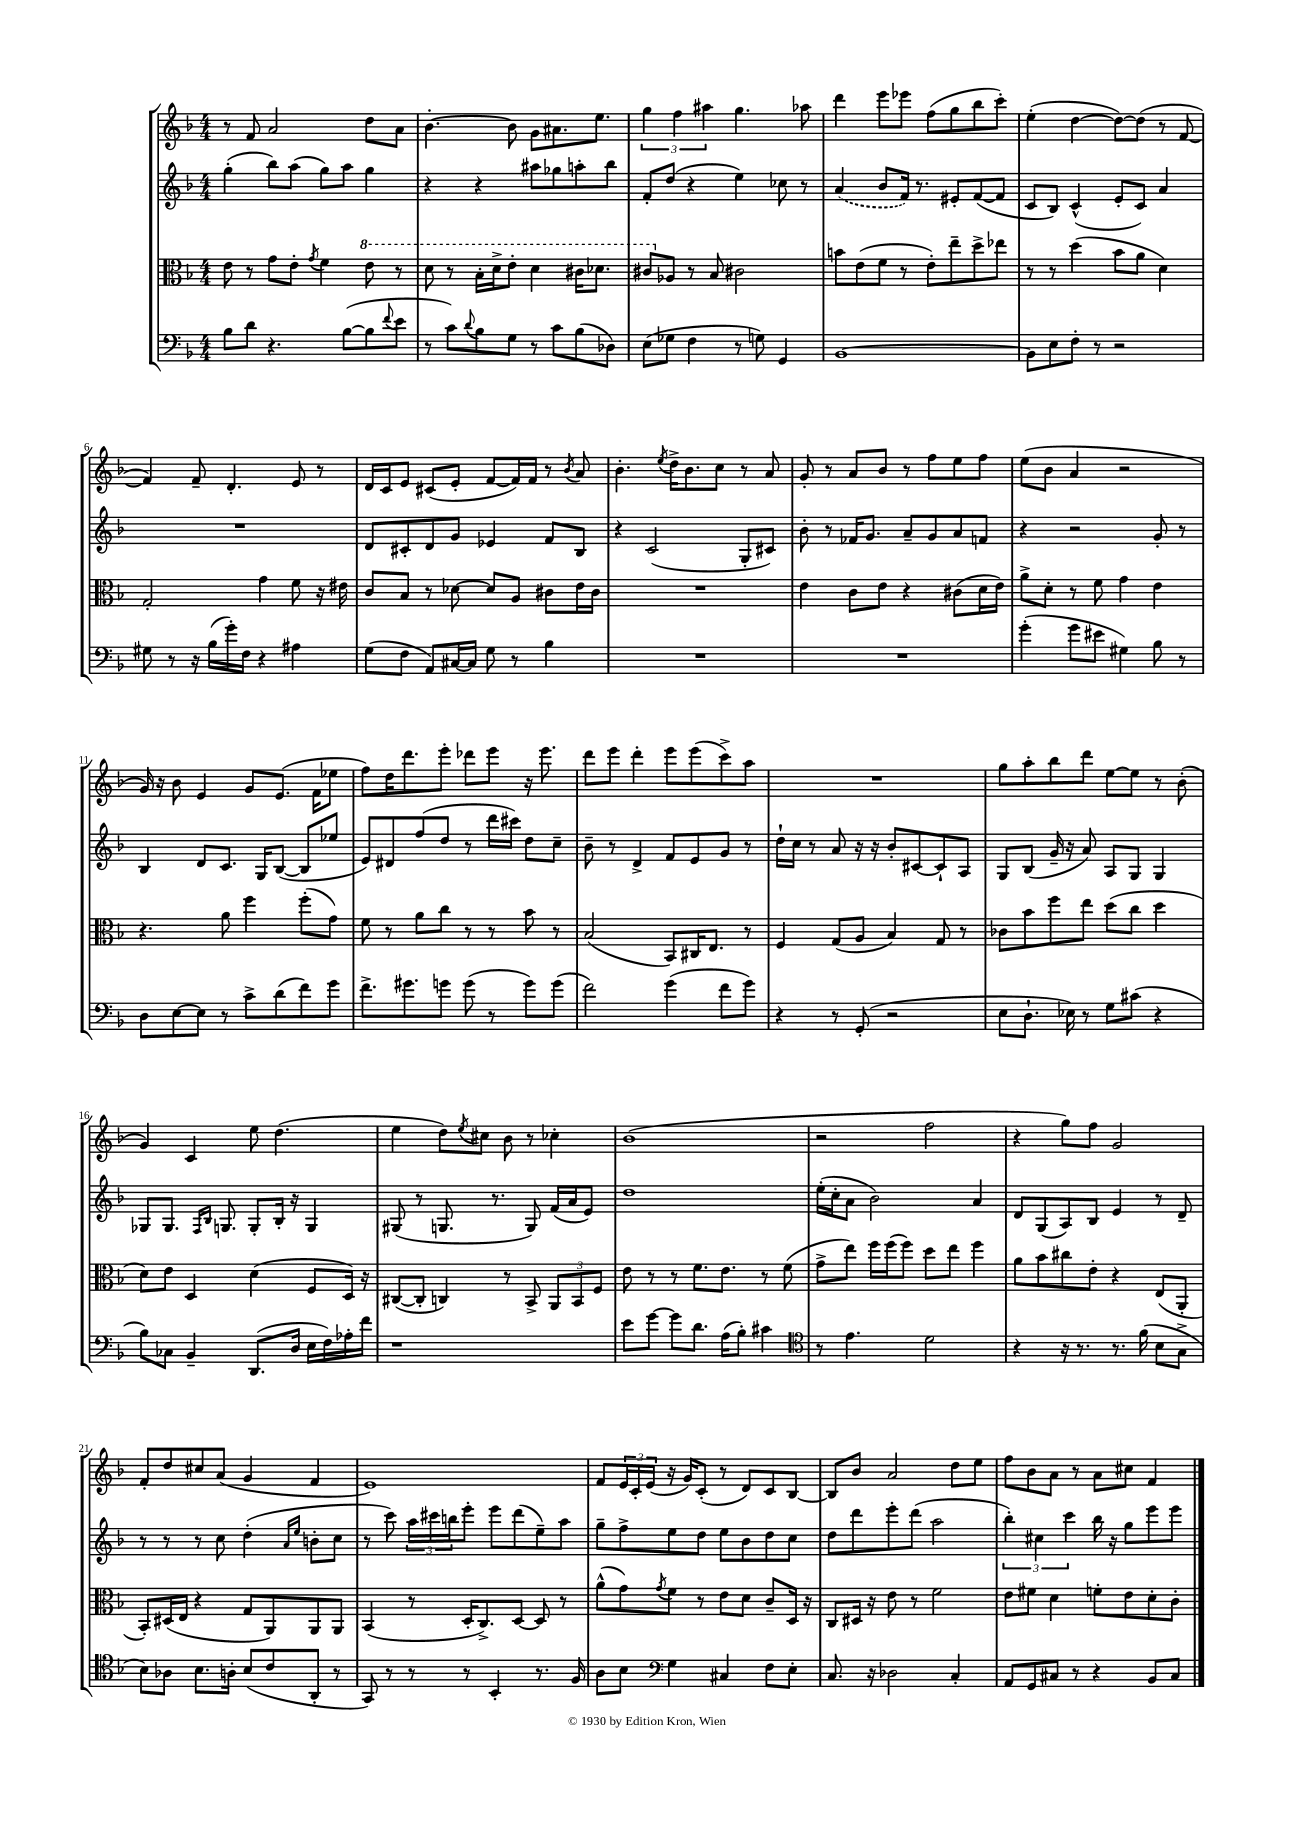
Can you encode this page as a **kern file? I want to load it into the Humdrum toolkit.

**kern	**kern	**kern	**kern
*staff4	*staff3	*staff2	*staff1
*clefF4	*clefC3	*clefG2	*clefG2
*k[b-]	*k[b-]	*k[b-]	*k[b-]
*M4/4	*M4/4	*M4/4	*M4/4
8B-	8e	(4gg'	8r
8d	8r	.	8f
4.r	8g	8bb-)	2a
.	8e'	(8aa	.
.	8qg	.	.
.	4f	8gg)	.
([8B-	.	8aa	.
8B-]	8ee	4gg	8dd
8qqf	.	.	.
8e	8r	.	8a
=	=	=	=
8r	8dd	4r	[4.b-'
8c)	8r	.	.
8qqd	.	.	.
8B-	16b-'	4r	.
.	16dd^	.	.
8G	8ee'	.	8b-]
8r	4dd	8aa#	8g
8c	.	8gg-	8.a#
(8B-	16cc#	8aa'	.
.	8.dd-	.	8.ee
8D-)	.	8bb-	.
=	=	=	=
(8E	8cc#	8f'	6gg
8G-	8A-	(8dd	.
.	.	.	6ff
4F	8r	4r	.
.	.	.	6aa#
.	8B-	.	.
8r	2c#	4ee)	4.gg
8G)	.	.	.
4GG	.	8cc-	.
.	.	8r	8aa-
=	=	=	=
[1BB-	8b	(4a	4ddd
.	(8e	.	.
.	8f	8b-	8eee
.	8r	16f)	8eee-
.	.	8.r	.
.	8e')	.	(8ff
.	8ee~	8e#'	8gg
.	8dd^	([8f	8bb-
.	8ee-	8f]	8ccc')
=	=	=	=
8BB-]	8r	8c	(4ee'
8E	8r	8B-)	.
8F'	(4dd	(4c^^	[4dd
8r	.	.	.
2r	8b-	8e'	8dd_)
.	8a	8c)	(8dd]
.	4d)	4a	8r
.	.	.	[8f
=	=	=	=
8G#	2G'	1r	4f])
8r	.	.	.
16r	.	.	8f~
(16B-	.	.	.
16g')	.	.	4.d'
16F	.	.	.
4r	4g	.	.
4A#	8f	.	8e
.	16r	.	8r
.	16e#	.	.
=	=	=	=
(8G	8c	8d	16d
.	.	.	16c
8F	8B-	8c#'	8e
8AA)	8r	8d	(8c#
[16C#	[8d-	8g	8e'
16C#]	.	.	.
8G	8d-]	4e-	[8f
8r	8A	.	16f])
.	.	.	16f
4B-	8c#	8f	8r
.	.	.	8qb-
.	16e	8B-	8a
.	16c#	.	.
=	=	=	=
1r	1r	4r	4.b-'
.	.	(2c	.
.	.	.	8qee
.	.	.	16dd^
.	.	.	8.b-
.	.	.	8cc
.	.	8G'	8r
.	.	8c#)	8a
=	=	=	=
1r	4e	8b-'	8g'
.	.	8r	8r
.	8c	16f-	8a
.	.	8.g	.
.	8e	.	8b-
.	4r	8a~	8r
.	.	8g	8ff
.	(8c#	8a	8ee
.	16d	8f	8ff
.	16e)	.	.
=	=	=	=
(4g'	8a^	4r	(8ee
.	8d'	.	8b-
8g	8r	2r	4a
8e#	8f	.	.
4G#)	4g	.	2r
8B-	4e	8g'	.
8r	.	8r	.
=	=	=	=
8D	4.r	4B-	16g)
.	.	.	16r
[8E	.	.	8b-
8E]	.	8d	4e
8r	8a	8.c	.
8c^	4ff	.	8g
.	.	16G	.
(8d	.	([8B-	(8.e
8f)	(8ff'	8B-]	.
.	.	.	16f
8g	8g)	8ee-	8ee-
=	=	=	=
8.f^	8f	8e)	8ff)
.	8r	8d#	16dd
8.g#	.	.	8.ddd
.	8a	(8ff	.
8g	8cc	8dd	8eee'
(8g	8r	8r	8ddd-
8r	8r	16ddd	8eee
.	.	16ccc#)	.
8g)	8b-	8dd	16r
.	.	.	8.eee
(8g	8r	8cc~	.
=	=	=	=
2f)	(2B-	8b-~	8ddd
.	.	8r	8eee
.	.	4d^	4ddd'
(4g	8BB-)	8f	8eee
.	16C#	8e	(8eee
.	8.E	.	.
8f	.	8g	8ccc^)
8g)	8r	8r	8aa
=	=	=	=
4r	4F	16dd`	1r
.	.	16cc	.
.	.	8r	.
8r	(8G	8a	.
(8GG'	8A	16r	.
.	.	16r	.
2r	4B-)	8b-'	.
.	.	[8c#	.
.	8G	8c#`]	.
.	8r	8A	.
=	=	=	=
8E	8c-	8G	8gg
8.D`	8b-	(8B-	8aa'
.	8ff	16g~	8bb-
16E-)	.	16r	.
8r	8ee	8a)	8ddd
8G	(8dd	8A	[8ee
(8c#	8cc	8G	8ee]
4r	4dd	4G	8r
.	.	.	(8b-'
=	=	=	=
8B-)	8d)	8G-	4g)
8C-	8e	8.G-	.
4BB-~	4D	.	4c
.	.	16qqF	.
.	.	16qqB-	.
.	.	8.G	.
(8.DD	(4d	8G'	8ee
.	.	16B-'	(4.dd
16D	.	16r	.
16E	8F	4G	.
16F)	.	.	.
16A-'	16D)	.	.
16f	16r	.	.
=	=	=	=
1r	([8C#	(8G#	4ee
.	8C#']	8r	.
.	4C)	8.G	8dd)
.	.	.	8qee
.	.	.	8cc#
.	.	8.r	.
.	8r	.	8b-
.	8BB-^	8G)	8r
.	12AA	(16f	4cc-'
.	.	16a	.
.	12BB-	.	.
.	.	8e)	.
.	12F	.	.
=	=	=	=
8e	8e	1dd	(1b-
[8g	8r	.	.
8g]	8r	.	.
8.d	8.f	.	.
(16A	8.e	.	.
8B-')	.	.	.
4c#	8r	.	.
.	(8f	.	.
=	=	=	=
*clefC4	*	*	*
8r	8g^	(16ee'	2r
.	.	16cc'	.
4.e	8ee)	8a	.
.	16ff	2b-)	.
.	(16ff	.	.
.	8ff)	.	.
2d	8dd	.	2ff
.	8ee	.	.
.	4ff	4a	.
=	=	=	=
4r	8a	8d	4r
.	8b-	(8G	.
16r	8cc#	8A)	8gg)
8.r	.	.	.
.	8e'	8B-	8ff
8.r	4r	4e	2g
(16f	.	.	.
8B-	(8E	8r	.
8G^	8AA'	8d~	.
=	=	=	=
8B-)	8BB-')	8r	8f'
8A-	(16D#	8r	8dd
.	16E	.	.
8.B-	4r	8r	8cc#
.	.	8cc	(8a
16A'	.	.	.
(8B-	8G	(4dd'	4g
8c	8AA)	.	.
.	.	16qqa	.
.	.	16qqee	.
8AA'	8AA	8b'	4f
8r	8AA	8cc	.
=	=	=	=
8GG)	(4BB-	8r	1e)
8r	.	8ccc)	.
8r	8r	24aa	.
.	.	24ccc#	.
.	.	24bb	.
8r	16D'	8eee'	.
.	8.C^)	.	.
4BB-'	.	8eee	.
.	[8D	(8ddd	.
8.r	8D]	8ee~)	.
.	8r	8aa	.
16F	.	.	.
=	=	=	=
8A	(8a^^	8gg~	8f
8B-	8g)	8ff^	24e
.	.	.	24c'
.	.	.	(24e
*clefF4	*	*	*
.	8qg	.	.
4G	8f	8ee	16r
.	.	.	16g)
.	8r	8dd	(8c'
4C#	8e	8ee	8r
.	8d	8b-	8d)
8F	8c~	8dd	8c
8E'	16D	8cc	[8B-
.	16r	.	.
=	=	=	=
8.C	8C	8dd	8B-]
.	16D#	8ddd	8b-
16r	16r	.	.
2D-	8e	8eee'	2a
.	8r	(8ddd	.
.	2f	2aa	.
4C'	.	.	8dd
.	.	.	8ee
=	=	=	=
8AA	8e	6bb-')	8ff
8GG	8f#	.	8b-
.	.	6cc#	.
8C#	4d	.	8a
.	.	6ccc	.
8r	.	.	8r
4r	8f'	16bb-	8a
.	.	16r	.
.	8e	8gg	8cc#
8BB-	8d'	8eee	4f
8C#	8c'	8eee	.
==	==	==	==
*-	*-	*-	*-
